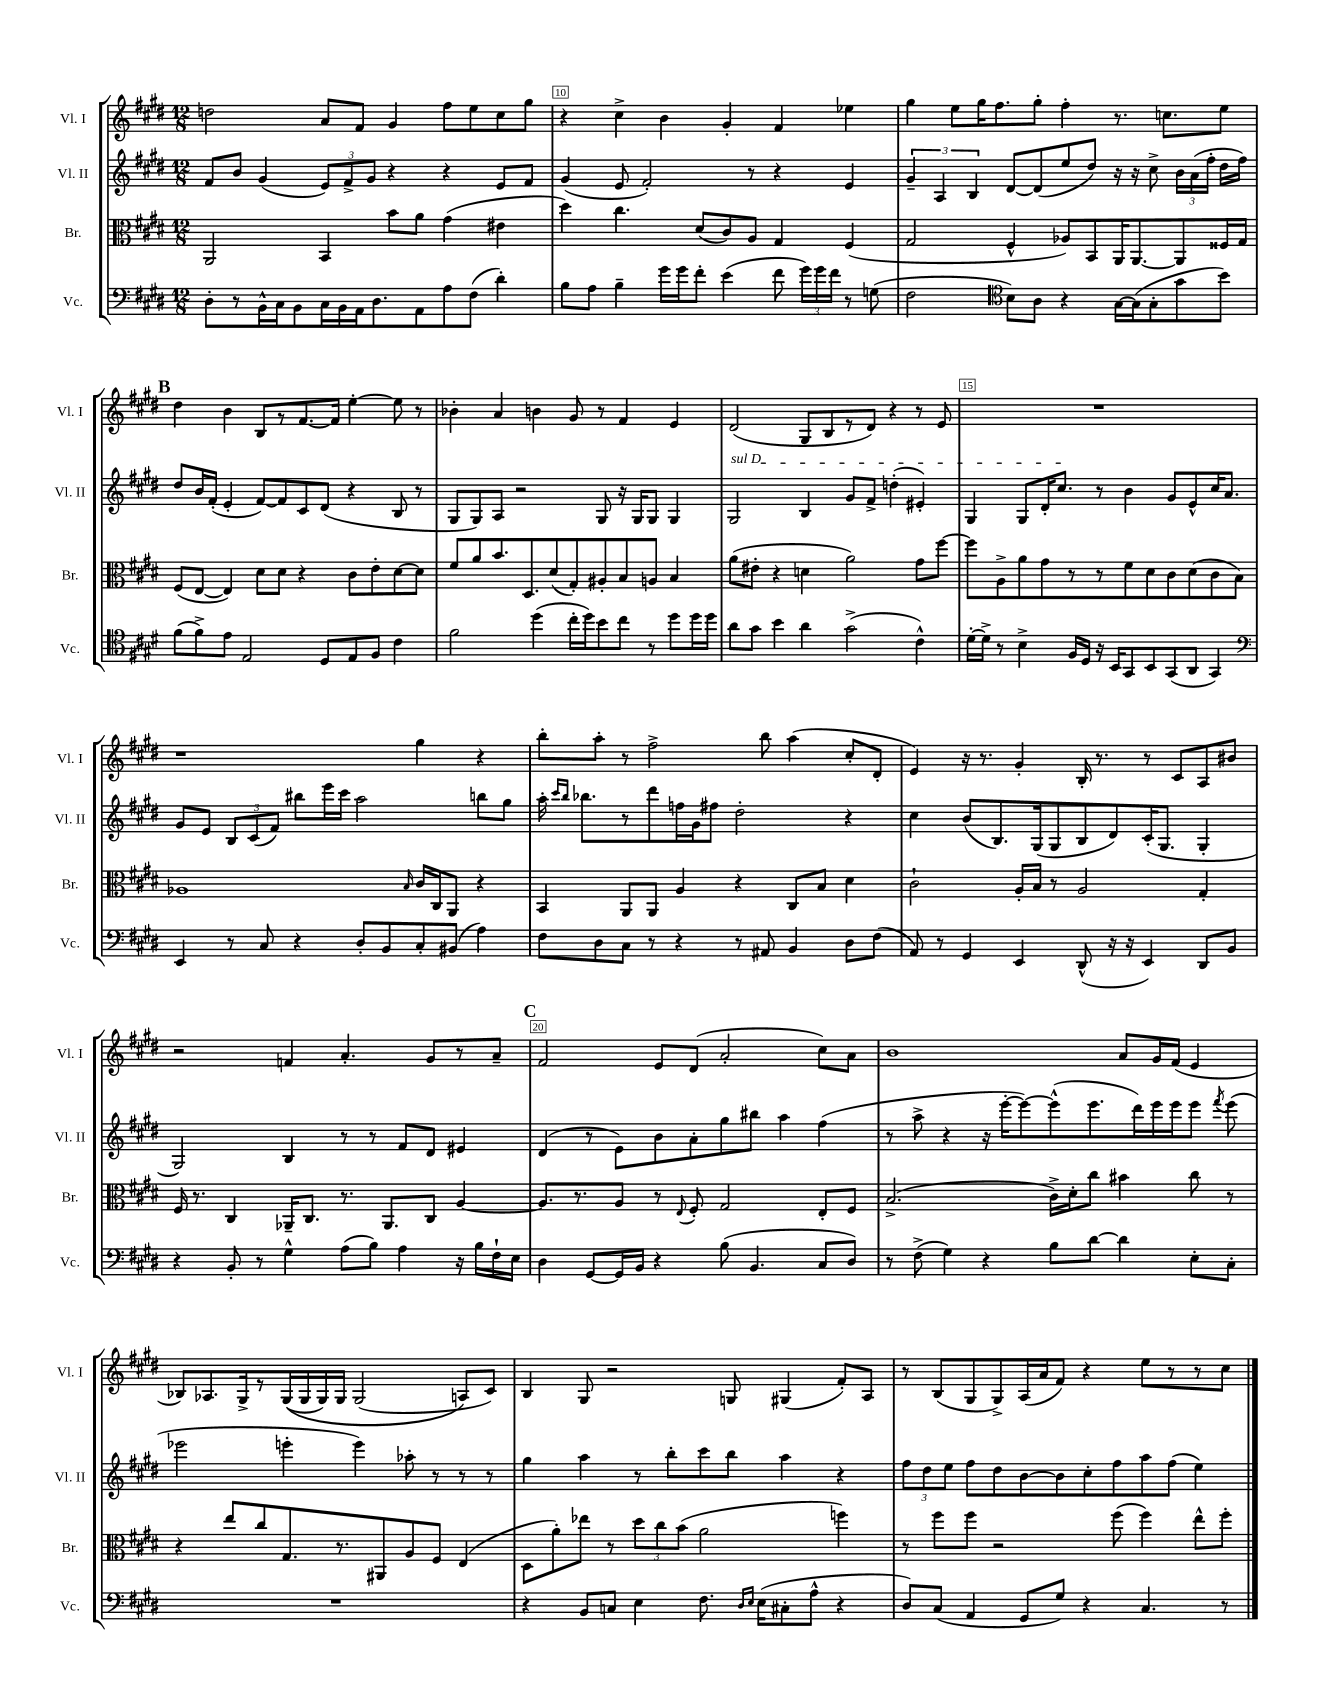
<<
\new StaffGroup <<
\new Staff = "s0" \with { instrumentName = "Vl. I" shortInstrumentName = "Vl. I" } {
    \clef treble \key e \major \numericTimeSignature \time 12/8
    \autoBeamOff d''2 a'8[ fis'8] gis'4 fis''8[ e''8 cis''8 gis''8] |
    r4 cis''4-> b'4 gis'4-. fis'4 ees''4 |
    gis''4 e''8[ gis''16 fis''8. gis''8]-. fis''4-. r8. c''8.[ e''8] |
    \mark \markup { \bold "B" } dis''4 b'4 b8[ r8 fis'8.~ fis'16] e''4~-. e''8 r8 |
    bes'4-. a'4 b'4 gis'8 r8 fis'4 e'4 |
    dis'2( gis8[ b8 r8 dis'8]) r4 r8 e'8 |
    R1. |
    r1 gis''4 r4 |
    b''8[-. a''8]-. r8 fis''2-> b''8 a''4( cis''8[-. dis'8]-. |
    e'4) r16 r8. gis'4-. b16-. r8. r8 cis'8[ a8 bis'8] |
    r2 f'4 a'4.-. gis'8[ r8 a'8]-- |
    \mark \markup { \bold "C" } fis'2 e'8[ dis'8]( a'2-. cis''8[) a'8] |
    b'1 a'8[ gis'16 fis'16]( e'4 |
    bes8[) aes8. gis16-> r8 gis16(\( gis16 gis16) gis16] gis2( a8[\) cis'8]) |
    b4 gis8 r2 g8 gis4( fis'8[-.) a8] |
    r8 b8[( gis8 gis8->) a16( a'16 fis'8]) r4 e''8[ r8 r8 cis''8] \bar "|." |
}
\new Staff = "s1" \with { instrumentName = "Vl. II" shortInstrumentName = "Vl. II" } {
    \clef treble \key e \major \numericTimeSignature \time 12/8
    \autoBeamOff fis'8[ b'8] gis'4( \tuplet 3/2 { e'8[) fis'8-> gis'8] } r4 r4 e'8[ fis'8] |
    gis'4( e'8 fis'2-.) r8 r4 e'4 |
    \tuplet 3/2 { gis'4-- a4 b4 } dis'8[~ dis'8( e''8 dis''8]) r16 r16 cis''8-> \tuplet 3/2 { b'16[ a'16( fis''16]-. } dis''16[ fis''16]) |
    \mark \markup { \bold "B" } dis''8[ b'16 fis'16]-.( e'4-. fis'8[~) fis'8 cis'8 dis'8]( r4 b8 r8 |
    gis8[ gis8) a8] r2 gis8 r16 gis16[ gis8] gis4 |
    \once \override TextSpanner.bound-details.left.text = \markup { \italic "sul D" } gis2\startTextSpan b4 gis'8[ fis'8]-> d''4-.( eis'4-.) |
    gis4 gis8[ dis'16-. cis''8.]\stopTextSpan r8 b'4 gis'8[ e'8-^ cis''16 a'8.] |
    gis'8[ e'8] \tuplet 3/2 { b8[ cis'8( fis'8]) } bis''8[ e'''16 cis'''16] a''2 b''8[ gis''8] |
    a''16-. \grace { cis'''16[ b''16] } bes''8.[ r8 dis'''8 f''16 gis'16 fis''8] dis''2-. r4 |
    cis''4 b'8[( b8.) gis16( gis8 b8 dis'8) cis'16-.( gis8.] gis4-. |
    gis2) b4 r8 r8 fis'8[ dis'8] eis'4 |
    \mark \markup { \bold "C" } dis'4( r8 e'8[) b'8 a'8-. gis''8 bis''8] a''4 fis''4( |
    r8 a''8-> r4 r16 e'''16[~-. e'''8~) e'''8-^( e'''8. dis'''16) e'''16 e'''16 e'''8] \acciaccatura { fis'''8 } e'''8( |
    ees'''2 e'''4-. e'''4) aes''8-. r8 r8 r8 |
    gis''4 a''4 r8 b''8[-. cis'''8 b''8] a''4 r4 |
    \tuplet 3/2 { fis''8[ dis''8 e''8] } fis''8[ dis''8 b'8~ b'8 cis''8-. fis''8 a''8 fis''8]( e''4) \bar "|." |
}
\new Staff = "s2" \with { instrumentName = "Br." shortInstrumentName = "Br." } {
    \clef alto \key e \major \numericTimeSignature \time 12/8
    \autoBeamOff a,2 b,4 b'8[ a'8] gis'4( eis'4 |
    dis''4) cis''4. dis'8[( cis'8) a8] gis4 fis4( |
    gis2 fis4-^ aes8[) b,8 a,16 a,8.~ a,8 fisis16 gis16] |
    \mark \markup { \bold "B" } fis8[( e8]~ e4) dis'8[ dis'8] r4 cis'8[ e'8-. dis'8~ dis'8] |
    fis'8[ a'8 b'8. dis8. dis'8( gis8-.) ais8-. b8 a8] b4 |
    a'8[( eis'8]-. r4 d'4 a'2) gis'8[ fis''8]~ |
    fis''8[ a8-> a'8 gis'8 r8 r8 fis'8 dis'8 cis'8 dis'8( cis'8 b8]) |
    aes1 \grace { b16 } cis'16[ cis16 a,8] r4 |
    b,4 a,8[ a,8] a4 r4 cis8[ b8] dis'4 |
    cis'2-! a16[-. b16] r8 a2 gis4-. |
    fis16 r8. cis4 aes,16[-- cis8.] r8. aes,8.[ cis8] a4~ |
    \mark \markup { \bold "C" } a8.[ r8. a8] r8 \appoggiatura { e8 } fis8-. gis2 e8[-. fis8] |
    b2.->( cis'16[->) dis'16-. cis''8] bis'4 cis''8 r8 |
    r4 e''8[ cis''8 gis8. r8. ais,8 a8 fis8] e4( |
    dis8[ a'8-.) ees''8] r8 \tuplet 3/2 { dis''8[ cis''8 b'8]( } a'2 f''4) |
    r8 fis''8[ fis''8] r2 fis''8( fis''4) e''8[-^ fis''8]-. \bar "|." |
}
\new Staff = "s3" \with { instrumentName = "Vc." shortInstrumentName = "Vc." } {
    \clef bass \key e \major \numericTimeSignature \time 12/8
    \autoBeamOff dis8[-. r8 b,16-^ cis16 b,8 cis16 b,16 a,16 dis8. a,8 a8 fis8]( dis'4-.) |
    b8[ a8] b4-- gis'16[ gis'16 fis'8]-. e'4( fis'8 \tuplet 3/2 { gis'16[) gis'16 fis'16] } r8 g8( |
    fis2 \clef tenor b8[) a8] r4 gis16[~ gis16( gis8-. gis'8 b'8]) |
    \mark \markup { \bold "B" } fis'8[( fis'8->) e'8] e2 dis8[ e8 fis8] cis'4 |
    fis'2 dis''4( cis''16[-. dis''16) b'8 cis''8] r8 dis''8[ dis''16 dis''16] |
    a'8[ gis'8] b'4 a'4 gis'2->( cis'4-^) |
    dis'16[~-. dis'16]-> r8 b4-> fis16[ dis16] r16 b,16[ gis,8 b,8 gis,8( a,8] gis,4) |
    \clef bass e,4 r8 cis8 r4 dis8[-. b,8 cis8-. bis,8]( a4) |
    fis8[ dis8 cis8] r8 r4 r8 ais,8 b,4 dis8[ fis8]( |
    a,8) r8 gis,4 e,4 dis,8-^( r16 r16 e,4) dis,8[ b,8] |
    r4 b,8-. r8 gis4-^ a8[( b8]) a4 r16 b16[ fis16-! e16] |
    \mark \markup { \bold "C" } dis4 gis,8[~ gis,16 b,16] r4 b8( b,4. cis8[ dis8]) |
    r8 fis8->( gis4) r4 b8[ dis'8]~ dis'4 e8[-. cis8]-. |
    R1. |
    r4 b,8[ c8] e4 fis8. \grace { dis16[ e16] } e16[( cis8-. a8]-^ r4 |
    dis8[) cis8]( a,4 gis,8[ gis8]) r4 cis4. r8 \bar "|." |
}
>>
>>
\layout { \context { \Score currentBarNumber = #9 \override BarNumber.break-visibility = ##(#f #t #t) barNumberVisibility = #(every-nth-bar-number-visible 5) \override BarNumber.stencil = #(make-stencil-boxer 0.1 0.3 ly:text-interface::print) } }
